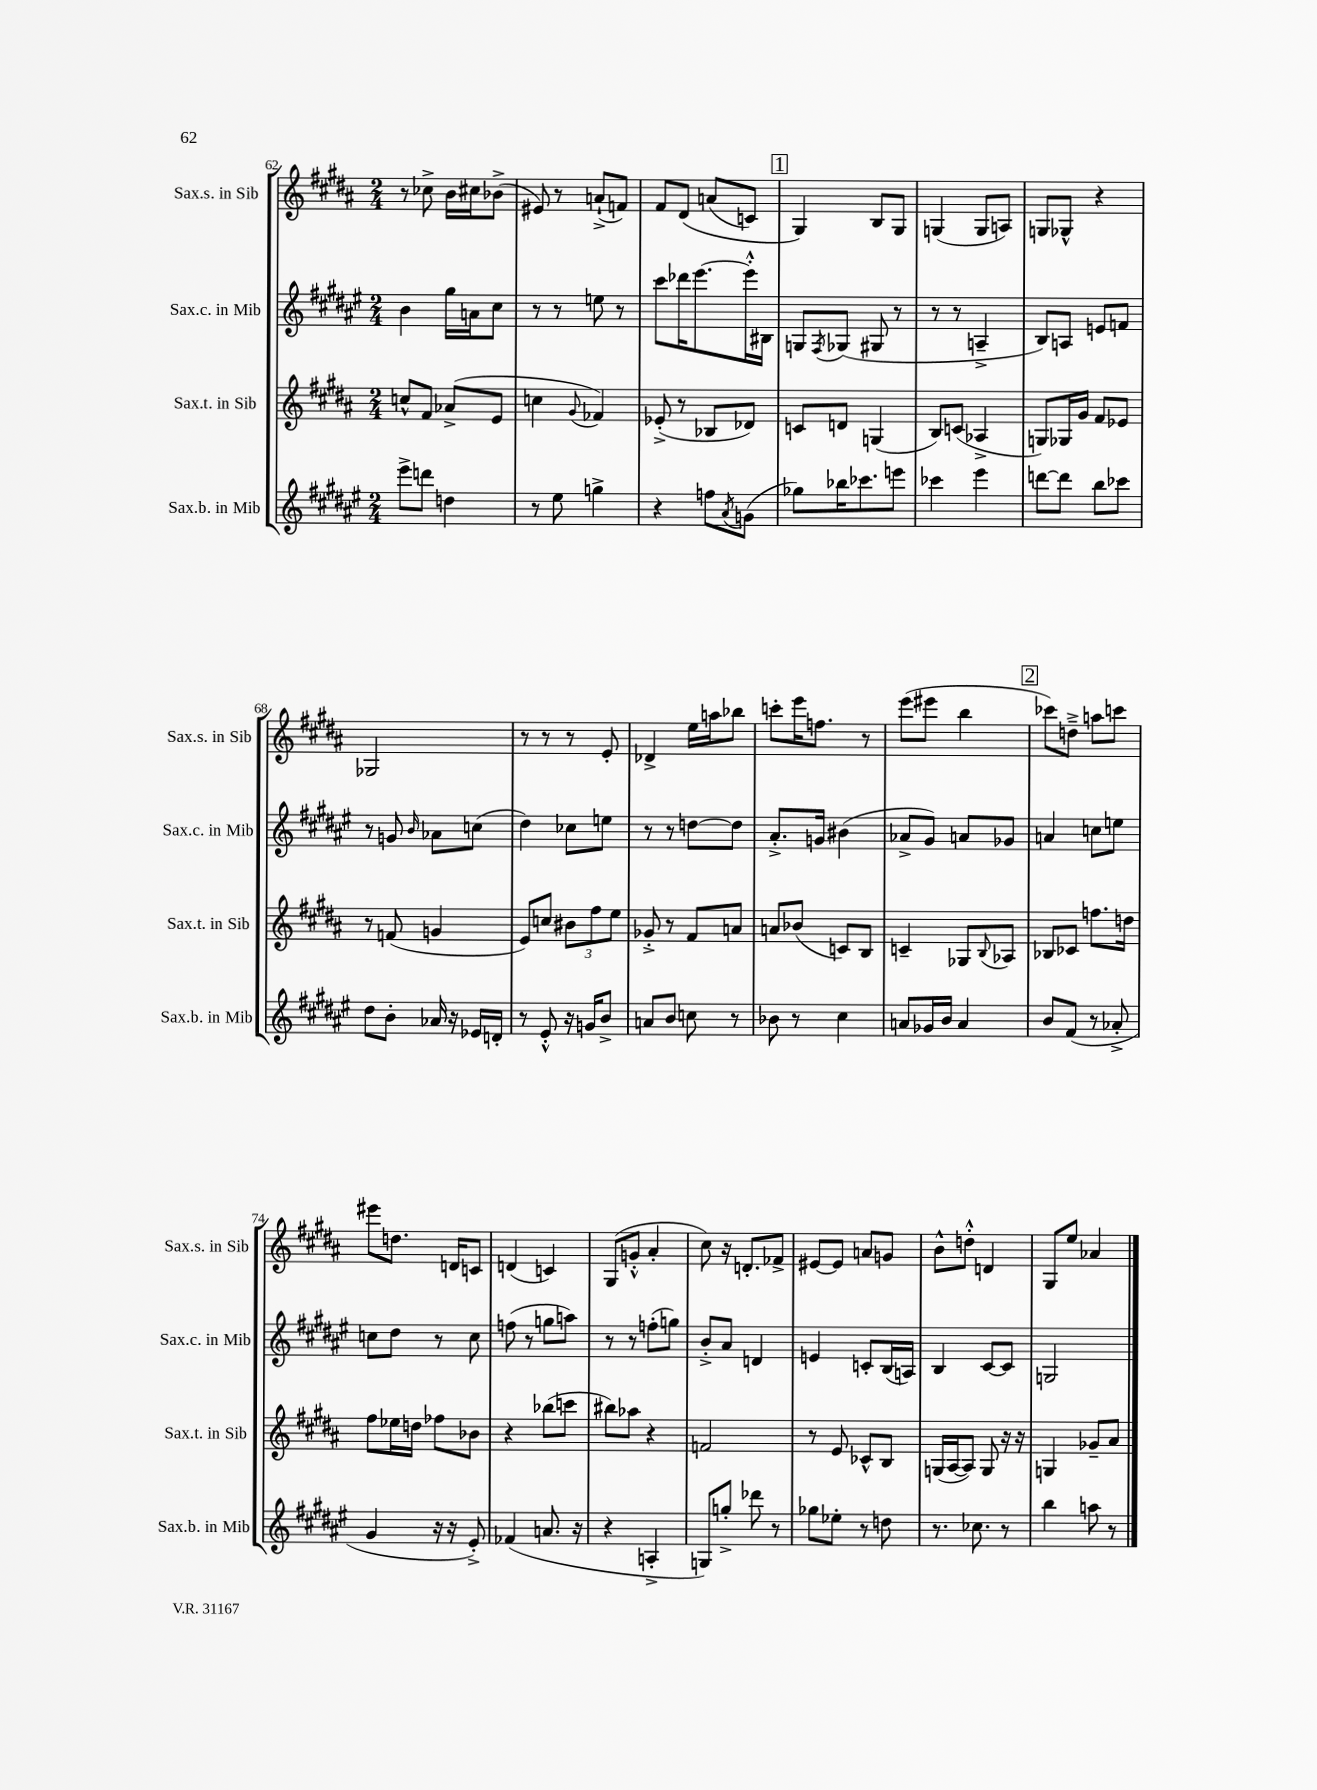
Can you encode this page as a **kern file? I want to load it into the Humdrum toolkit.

**kern	**kern	**kern	**kern
*staff4	*staff3	*staff2	*staff1
*clefG2	*clefG2	*clefG2	*clefG2
*k[f#c#g#d#a#e#]	*k[f#c#g#d#a#]	*k[f#c#g#d#a#e#]	*k[f#c#g#d#a#]
*M2/4	*M2/4	*M2/4	*M2/4
8eee#^	8cc^^	4b	8r
8ddd	8f#	.	8cc-^
4dd	(8a-^	16gg#	16b
.	.	16a	16cc#
.	8e	8cc#	(8b-^
=	=	=	=
8r	4cc	8r	8e#)
8ee#	.	8r	8r
.	8qqg#	.	.
4gg^	4f-)	8ee	(8a`^
.	.	8r	8f)
=	=	=	=
4r	(8e-'^	8ccc#	8f#
.	8r	16ddd-	&(8d#
.	.	[8.eee#	.
8ff	8B-	.	(8a
8qa#	.	.	.
(8g	8d-)	16eee#'^^]	8c)
.	.	16B#	.
=	=	=	=
8gg-)	8c	8G	4G#&)
.	.	8qF#	.
16bb-	8d	(8G-	.
8.ccc-	.	.	.
.	(4G	8G#	8B
8eee	.	8r	8G#
=	=	=	=
4ccc-	8B)	8r	(4G
.	(8c	8r	.
4eee#	4A-^	4A~^	8G
.	.	.	8A)
=	=	=	=
[8ddd	8G)	8B)	8G
8ddd]	16G-	8A	8G-^^
.	16g#	.	.
8bb	8f#	8e	4r
8ccc-	8e-	8f	.
=	=	=	=
8dd#	8r	8r	2G-
8b'	(8f	8g	.
.	.	16qqb	.
16a-	4g	8a-	.
16r	.	.	.
16e-	.	(8cc	.
16d'	.	.	.
=	=	=	=
8r	8e)	4dd#)	8r
8e#'^^	8cc	.	8r
16r	12b#	8cc-	8r
16g	.	.	.
.	12ff#	.	.
8b^	.	8ee	8e'
.	12ee	.	.
=	=	=	=
8a	8g-'^	8r	4d-^
8b	8r	8r	.
8cc	8f#	[8dd	16ee
.	.	.	16aa
8r	8a	8dd]	8bb-
=	=	=	=
8b-	8a	8.a#'^	8ccc'
8r	(8b-	.	16eee
.	.	16g	8.ff
4cc#	8c)	(4b#	.
.	8B	.	8r
=	=	=	=
8a	4c~	8a-^	(8eee
16g-	.	8g#)	8eee#
16b	.	.	.
4a	8G-	8a	4bb
.	8qqB	.	.
.	8A-	8g-	.
=	=	=	=
8b	8B-	4a	8ccc-)
(8f#	8c-	.	8dd~^
8r	8.ff	8cc	8aa
8a-'^	.	8ee	8ccc
.	16dd	.	.
=	=	=	=
4g#	8ff#	8cc	8eee#
.	16ee-	8dd#	8.dd
.	16dd	.	.
16r	8ff-	8r	.
16r	.	.	16d
8e#'^)	8b-	8cc	8c
=	=	=	=
(4f-	4r	(8ff	(4d
.	.	8r	.
8.a	(8bb-	8gg	4c)
.	8ccc	8aa)	.
16r	.	.	.
=	=	=	=
4r	8bb#)	8r	(8G#
.	8aa-	8r	8g'^^
4A'^	4r	(8ff'	4a#'
.	.	8gg)	.
=	=	=	=
8G)	2f	8b'^	8cc#)
8gg'^	.	8a#	16r
.	.	.	8.d'
8ddd-	.	4d	.
8r	.	.	8f-^
=	=	=	=
8gg-	8r	4e	[8e#
8ee-'	8e	.	8e#]
8r	8c-^^	8c'	8a
8dd	8B	(16B	8g
.	.	16A)	.
=	=	=	=
8.r	(16G	4B	8b^^
.	[16A#	.	.
.	8A#])	.	8dd'^^
8.cc-	.	.	.
.	8G	[8c#	4d
8r	16r	8c#]	.
.	16r	.	.
=	=	=	=
4bb	4G	2G	8G#
.	.	.	8ee
8aa	8g-~	.	4a-
8r	8a#	.	.
==	==	==	==
*-	*-	*-	*-
